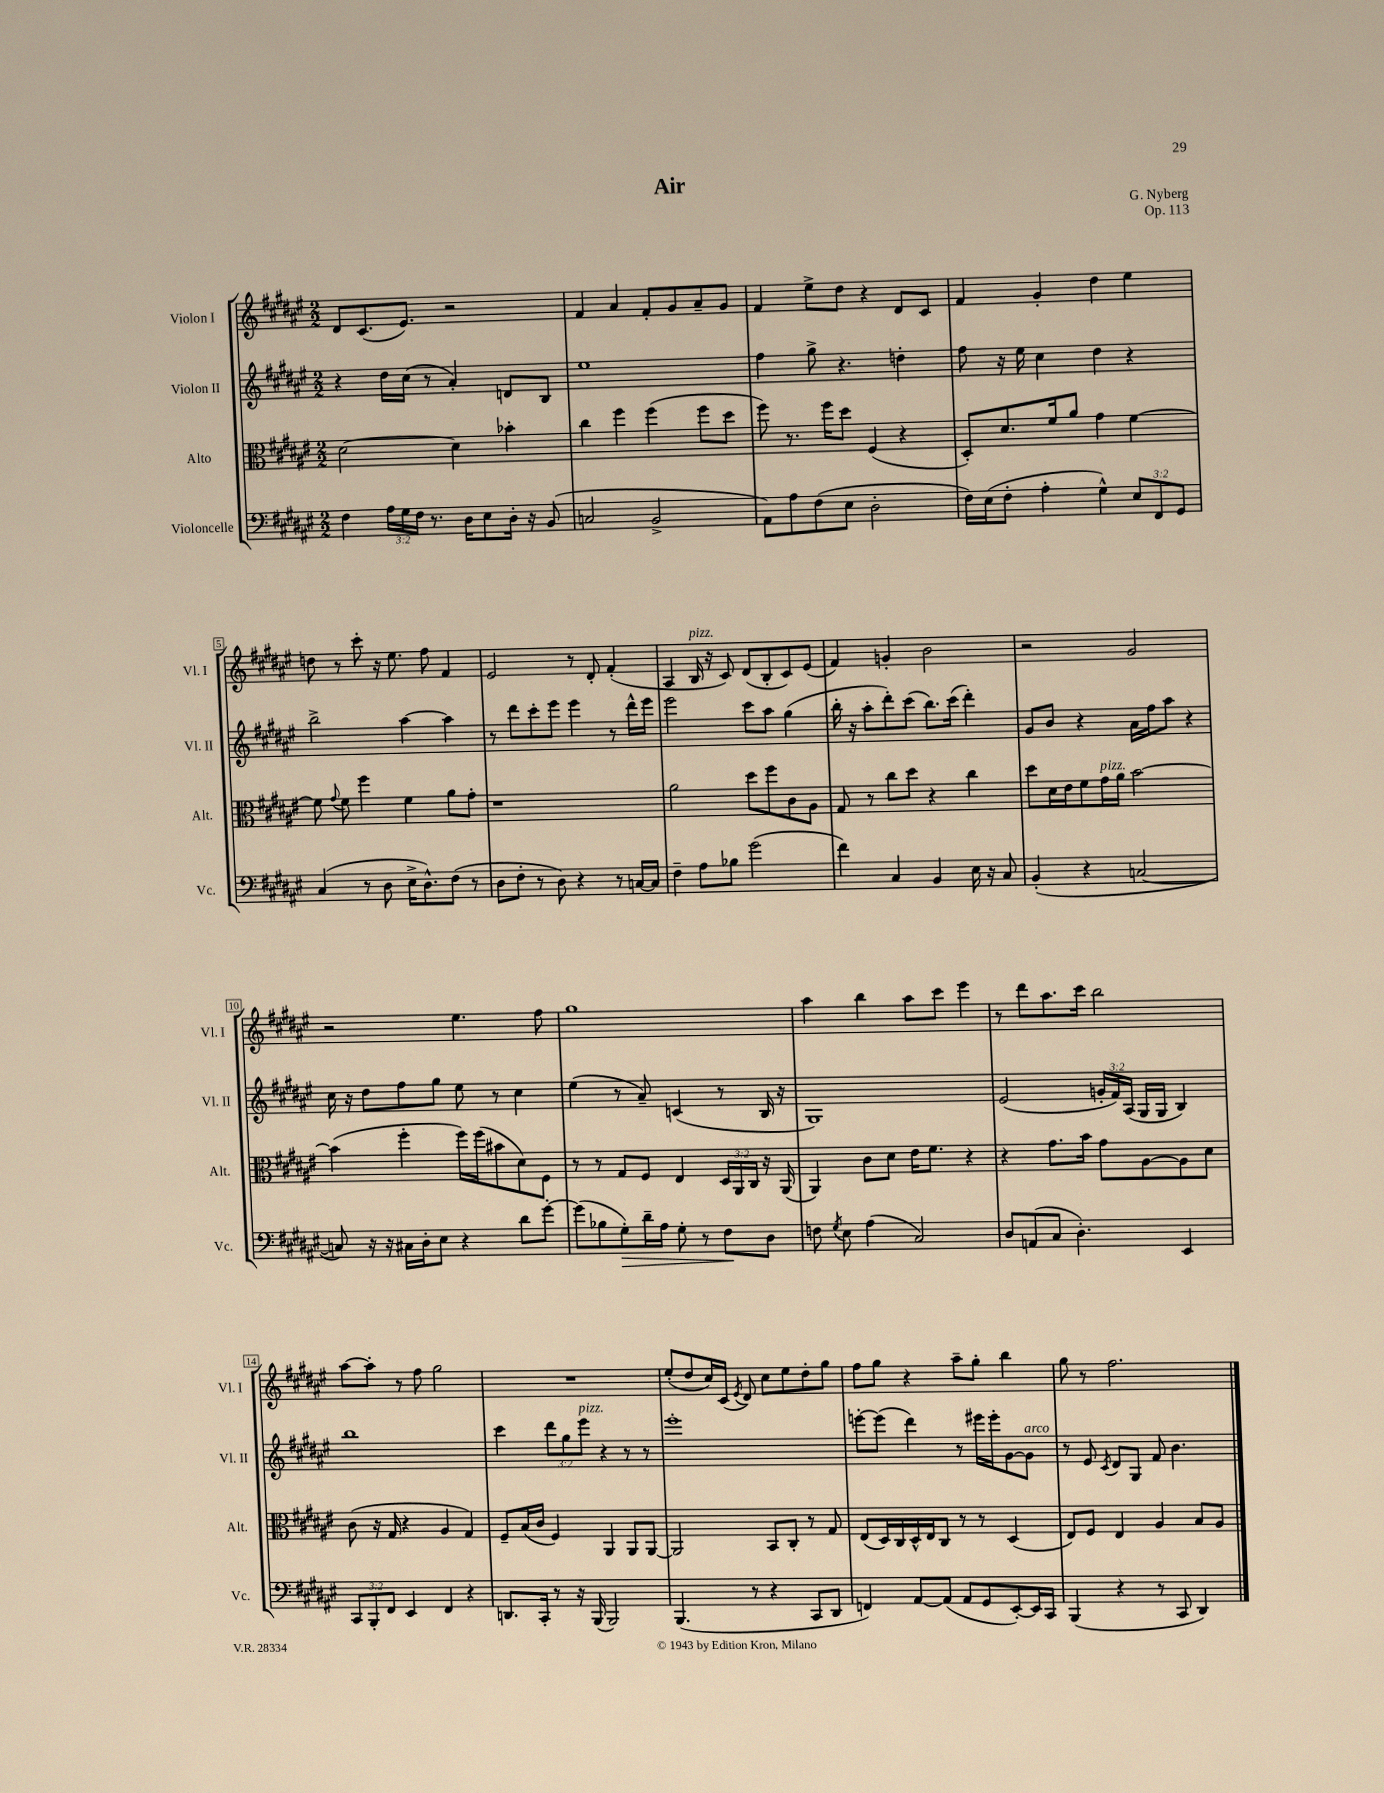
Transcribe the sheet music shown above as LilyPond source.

\header { title = "Air" composer = "G. Nyberg" opus = "Op. 113" }
<<
\new StaffGroup <<
\new Staff = "s0" \with { instrumentName = "Violon I" shortInstrumentName = "Vl. I" } {
    \clef treble \key fis \major \numericTimeSignature \time 2/2
    \autoBeamOff dis'8[ cis'8.( eis'8.]) r2 |
    fis'4 ais'4 fis'8[-. gis'8 ais'8-- gis'8] |
    fis'4 eis''8[-> dis''8] r4 dis'8[ cis'8] |
    fis'4 gis'4-. dis''4 eis''4 |
    d''8 r8 cis'''8-. r16 eis''8. fis''8 fis'4 |
    eis'2 r8 dis'8-. fis'4-.( |
    ais4 b16^\markup { \italic "pizz." } r16 cis'8) dis'8[( b8-. cis'8) eis'8]( |
    fis'4) g'4-. b'2 |
    r2 gis'2 |
    r2 eis''4. fis''8 |
    gis''1 |
    ais''4 b''4 ais''8[ cis'''8] eis'''4 |
    r8 dis'''8[ ais''8. cis'''16] b''2 |
    ais''8[~ ais''8]-. r8 fis''8 gis''2 |
    R1 |
    eis''8[-.( dis''8 cis''16) cis'16]( \acciaccatura { eis'8 } dis'8) cis''8[ eis''8 dis''8-. gis''8] |
    fis''8[ gis''8] r4 ais''8[-- gis''8]-. b''4 |
    gis''8 r8 fis''2. \bar "|." |
}
\new Staff = "s1" \with { instrumentName = "Violon II" shortInstrumentName = "Vl. II" } {
    \clef treble \key fis \major \numericTimeSignature \time 2/2 \override Staff.TupletNumber.text = #tuplet-number::calc-fraction-text
    \autoBeamOff r4 dis''16[ cis''16]( r8 ais'4-.) d'8[ b8] |
    eis''1 |
    fis''4 gis''8-> r4. d''4-. |
    fis''8 r16 eis''16 cis''4 dis''4 r4 |
    b''2-> ais''4~ ais''4 |
    r8 dis'''8[ cis'''8-. eis'''8] eis'''4 r8 dis'''16[-^ eis'''16] |
    eis'''2 cis'''8[ ais''8] gis''4( |
    b''16-. r16 ais''8[-. dis'''8-.) cis'''8]( b''8.[) cis'''16]( dis'''4-.) |
    gis'8[ b'8] r4 ais'16[ fis''16 ais''8] r4 |
    cis''16 r16 dis''8[ fis''8 gis''8] eis''8 r8 cis''4 |
    eis''4( r8 ais'8--) c'4( r8 b16 r16 |
    gis1) |
    eis'2( \tuplet 3/2 { g'16[-. fis'16) ais16]( } gis16[ gis16] b4) |
    b''1 |
    cis'''4 \tuplet 3/2 { dis'''8[ gis''8 eis'''8]^\markup { \italic "pizz." } } r4 r8 r8 |
    eis'''1-. |
    e'''8[~-. e'''8]( dis'''4) r8 eis'''16[ eis'''16-. gis'8~ gis'8]^\markup { \italic "arco" } |
    r8 eis'8 \acciaccatura { cis'8 } dis'8[ gis8] fis'8 b'4. \bar "|." |
}
\new Staff = "s2" \with { instrumentName = "Alto" shortInstrumentName = "Alt." } {
    \clef alto \key fis \major \numericTimeSignature \time 2/2 \override Staff.TupletNumber.text = #tuplet-number::calc-fraction-text
    \autoBeamOff dis'2~ dis'4 bes'4-. |
    cis''4 fis''4 fis''4( fis''8[ dis''8] |
    fis''8) r8. fis''16[ dis''8] fis4( r4 |
    dis8[-.) dis'8. fis'16 ais'8] gis'4 fis'4~ |
    fis'8 \appoggiatura { gis'8 } fis'8 fis''4 fis'4 ais'8[ gis'8]-. |
    r1 |
    ais'2 dis''8[ fis''8 cis'8 ais8] |
    gis8 r8 cis''8[ dis''8] r4 cis''4 |
    dis''8[ dis'16 eis'16 fis'8 gis'16^\markup { \italic "pizz." } ais'16] b'2~ |
    b'4( fis''4-. fis''16[) fis''16( bis'8 dis'8) fis8] |
    r8 r8 gis8[ fis8] eis4 \tuplet 3/2 { dis16[ ais,16 cis16] } r16 ais,16( |
    ais,4) cis'8[ dis'8] eis'16[ fis'8.] r4 |
    r4 gis'8.[ b'16] gis'8[ ais8~ ais8 dis'8] |
    cis'8( r16 gis16 r4 ais4 gis4) |
    fis8[-- b16( cis'16] fis4) ais,4 ais,8[ ais,8]~ |
    ais,2 b,8[ cis8]-. r8 gis8 |
    eis8[( dis16) cis16 dis16-^ eis16 cis8] r8 r8 dis4( |
    eis8[) fis8] eis4 ais4 b8[ ais8] \bar "|." |
}
\new Staff = "s3" \with { instrumentName = "Violoncelle" shortInstrumentName = "Vc." } {
    \clef bass \key fis \major \numericTimeSignature \time 2/2 \override Staff.TupletNumber.text = #tuplet-number::calc-fraction-text
    \autoBeamOff fis4 \tuplet 3/2 { ais16[ gis16 fis16] } r8. dis16[ eis8 dis16]-. r16 b,8( |
    c2 b,2-> |
    ais,8[) ais8 fis8( eis8] dis2-. |
    fis16[) eis16( fis8]-. ais4-. gis4-^) \tuplet 3/2 { eis8[ fis,8 gis,8] } |
    cis4( r8 dis8 eis16[-> dis8.-^) fis8]( r8 |
    dis8[ fis8]-. r8 dis8) r4 r8 c16[~ c16] |
    fis4-- ais8[ bes8] gis'2( |
    fis'4) cis4 b,4 eis16 r16 cis8 |
    b,4-.( r4 c2~ |
    c8) r16 r16 cis16[ dis16-. eis8] r4 dis'8[ gis'8]~-. |
    gis'8[( bes8 gis8-.\>) dis'16-- ais16] gis8-. r8 fis8[\! dis8] |
    f8 \acciaccatura { gis8 } eis8 ais4( cis2) |
    dis8[ a,8( cis8] dis4.-.) eis,4 |
    \tuplet 3/2 { cis,8[ b,,8-. fis,8] } eis,4 fis,4 r4 |
    d,8.[ cis,16]-. r8 r16 b,,16( b,,2) |
    b,,4.( r8 r4 cis,8[ dis,8] |
    f,4) ais,8[~ ais,8]( ais,8[ gis,8 eis,8~-.) eis,16 cis,16] |
    b,,4( r4 r8 cis,8 dis,4) \bar "|." |
}
>>
>>
\layout { \context { \Score \override BarNumber.stencil = #(make-stencil-boxer 0.1 0.3 ly:text-interface::print) } }
